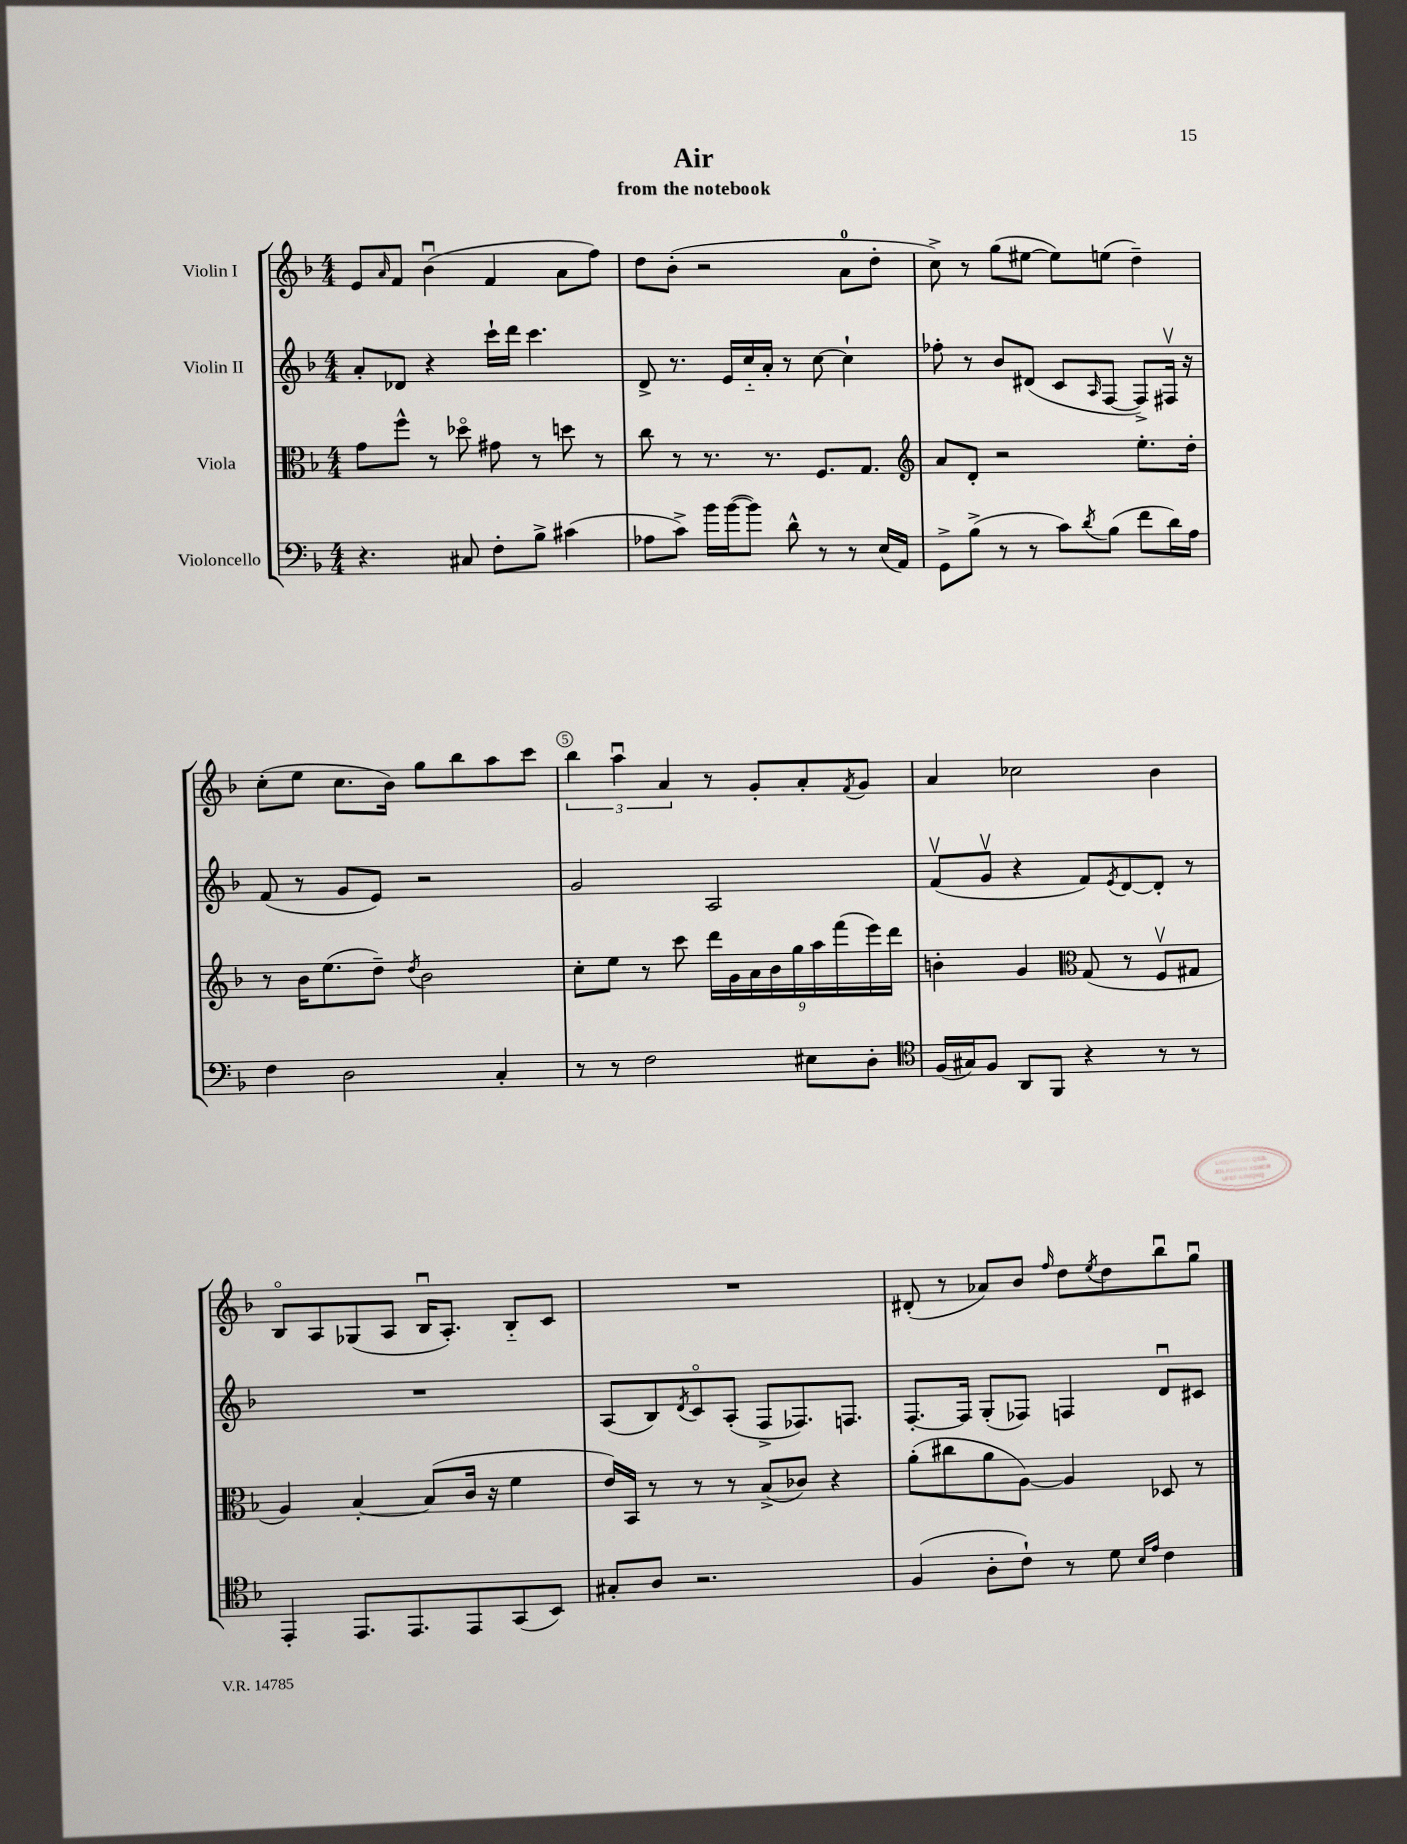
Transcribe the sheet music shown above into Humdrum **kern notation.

**kern	**kern	**kern	**kern
*part4	*part3	*part2	*part1
*staff4	*staff3	*staff2	*staff1
*I"Violoncello	*I"Viola	*I"Violin II	*I"Violin I
*clefF4	*clefC3	*clefG2	*clefG2
*k[b-]	*k[b-]	*k[b-]	*k[b-]
*M4/4	*M4/4	*M4/4	*M4/4
=1	=1	=1	=1
4.r	8g\L	8a'/L	8e/L
.	.	.	16qqa/
.	8ff^^\J	8d-X/J	8f/J
.	8r	4r	(4b-u\
8C#X/	8dd-X\	.	.
8F'\L	8g#X\	16ccc`\LL	4f/
.	.	16ddd\JJ	.
8B-^\J	8r	4.ccc\	.
(4c#X\	8ddn\	.	8a\L
.	8r	.	8ff\J)
=2	=2	=2	=2
8A-X\L	8cc\	8d^/	8dd\L
8c^\J)	8r	8.r	(8b-'\J
16b-\LL	8.r	.	2r
([16b-\J	.	16e/LL	.
8b-\J])	.	16cc/	.
.	8.r	16a'/JJ	.
8d^^\	.	8r	.
8r	8.F/L	[8cc\	.
8r	.	4cc`\]	8a\L
.	8.G/J	.	.
(16E/LL	.	.	8dd'\J
16AA/JJ)	.	.	.
=3	=3	=3	=3
*	*clefG2	*	*
8GG^\L	8a/L	8ff-X'\	8cc^\)
(8B-^\J	8d'/J	8r	8r
8r	2r	8b-/L	(8gg\L
8r	.	(8d#X/J	[8ee#X\J
8c\L)	.	8c/L	8ee#\L])
8qd/	.	16qqA/	.
(8B-\J	.	[8F/J	(8een\J
8f\L	8.ee'\L	8F^/L])	4dd~\)
16d\L)	.	16F#Xv/Jk	.
16A\JJ	16dd'\Jk	16r	.
!!LO:LB:g=z
=4	=4	=4	=4
4F\	8r	(8f/	(8cc'\L
.	16b-\KL	8r	8ee\J
.	(8.ee\	.	.
2D\	.	8g/L	8.cc\L
.	8dd~\J)	8e/J)	.
.	.	.	16b-\Jk)
.	8qdd/	.	.
.	2b-\	2r	8gg\L
.	.	.	8bb-\
4C'/	.	.	8aa\
.	.	.	8ccc\J
=5	=5	=5	=5
8r	8cc'\L	2g/	6bb-\
8r	8ee\J	.	.
.	.	.	6aau\
2F\	8r	.	.
.	.	.	6a/
.	8ccc\	.	.
.	18ddd\LL	2A/	8r
.	18g\	.	.
.	18a\	.	.
.	.	.	8g'/L
.	18b-\	.	.
.	18gg\	.	.
8E#X\L	.	.	8a'/
.	18aa\	.	.
.	(18fff\	.	.
.	.	.	8qf/
8D'\J	.	.	8g/J
.	18eee\)	.	.
.	18ddd\JJ	.	.
=6	=6	=6	=6
*clefC4	*	*	*
(16F/LL	4bn'\	(8fv/L	4a/
16G#X/J)	.	.	.
8F/J	.	8gv/J	.
8AA/L	4g/	4r	2cc-X\
8FF/J	.	.	.
*	*clefC3	*	*
4r	(8G/	8f/L)	.
.	.	8qe/	.
.	8r	[8d/	.
8r	8Fv/L	8d'/J]	4b-\
8r	8G#X/J	8r	.
!!LO:LB:g=z
=7	=7	=7	=7
4EE'/	4A/)	1r	8B-/L
.	.	.	8A/
8.EE/L	[4B-'/	.	(8G-X/
.	.	.	8A/J
8.EE/	.	.	.
.	(8B-/L]	.	16B-u/KL
.	.	.	8.A'/J)
8EE/	16c/Jk	.	.
.	16r	.	.
(8GG/	4f\	.	8B-/L
8BB-/J)	.	.	8c/J
=8	=8	=8	=8
8G#X'/L	16e/LL)	(8A/L	1r
.	16BB-/JJ	.	.
8A/J	8r	8B-/)	.
.	.	8qd/	.
2.r	8r	8c/	.
.	8r	(8A'/J	.
.	(8B-^/L	8F^/L	.
.	8c-X/J)	8.F-X/)	.
.	4r	.	.
.	.	8.Fn/J	.
=9	=9	=9	=9
(4F/	(8a'\L	[8.F'/L	(8d#X'/
.	8cc#X\	.	8r
.	.	16F/Jk]	.
8A'\L	8a\	(8G'/L	8a-X/L)
8c`\J)	[8A\J)	8F-X/J)	8b-/J
.	.	.	16qqff/
8r	4A/]	4Fn/	8dd\L
.	.	.	8qee/
8d\	.	.	8dd\
16qqB-/LL	.	.	.
16qqe/JJ	.	.	.
4c\	8D-X/	8du/L	8bb-u\
.	8r	8c#X/J	8ggu\J
==	==	==	==
*-	*-	*-	*-
